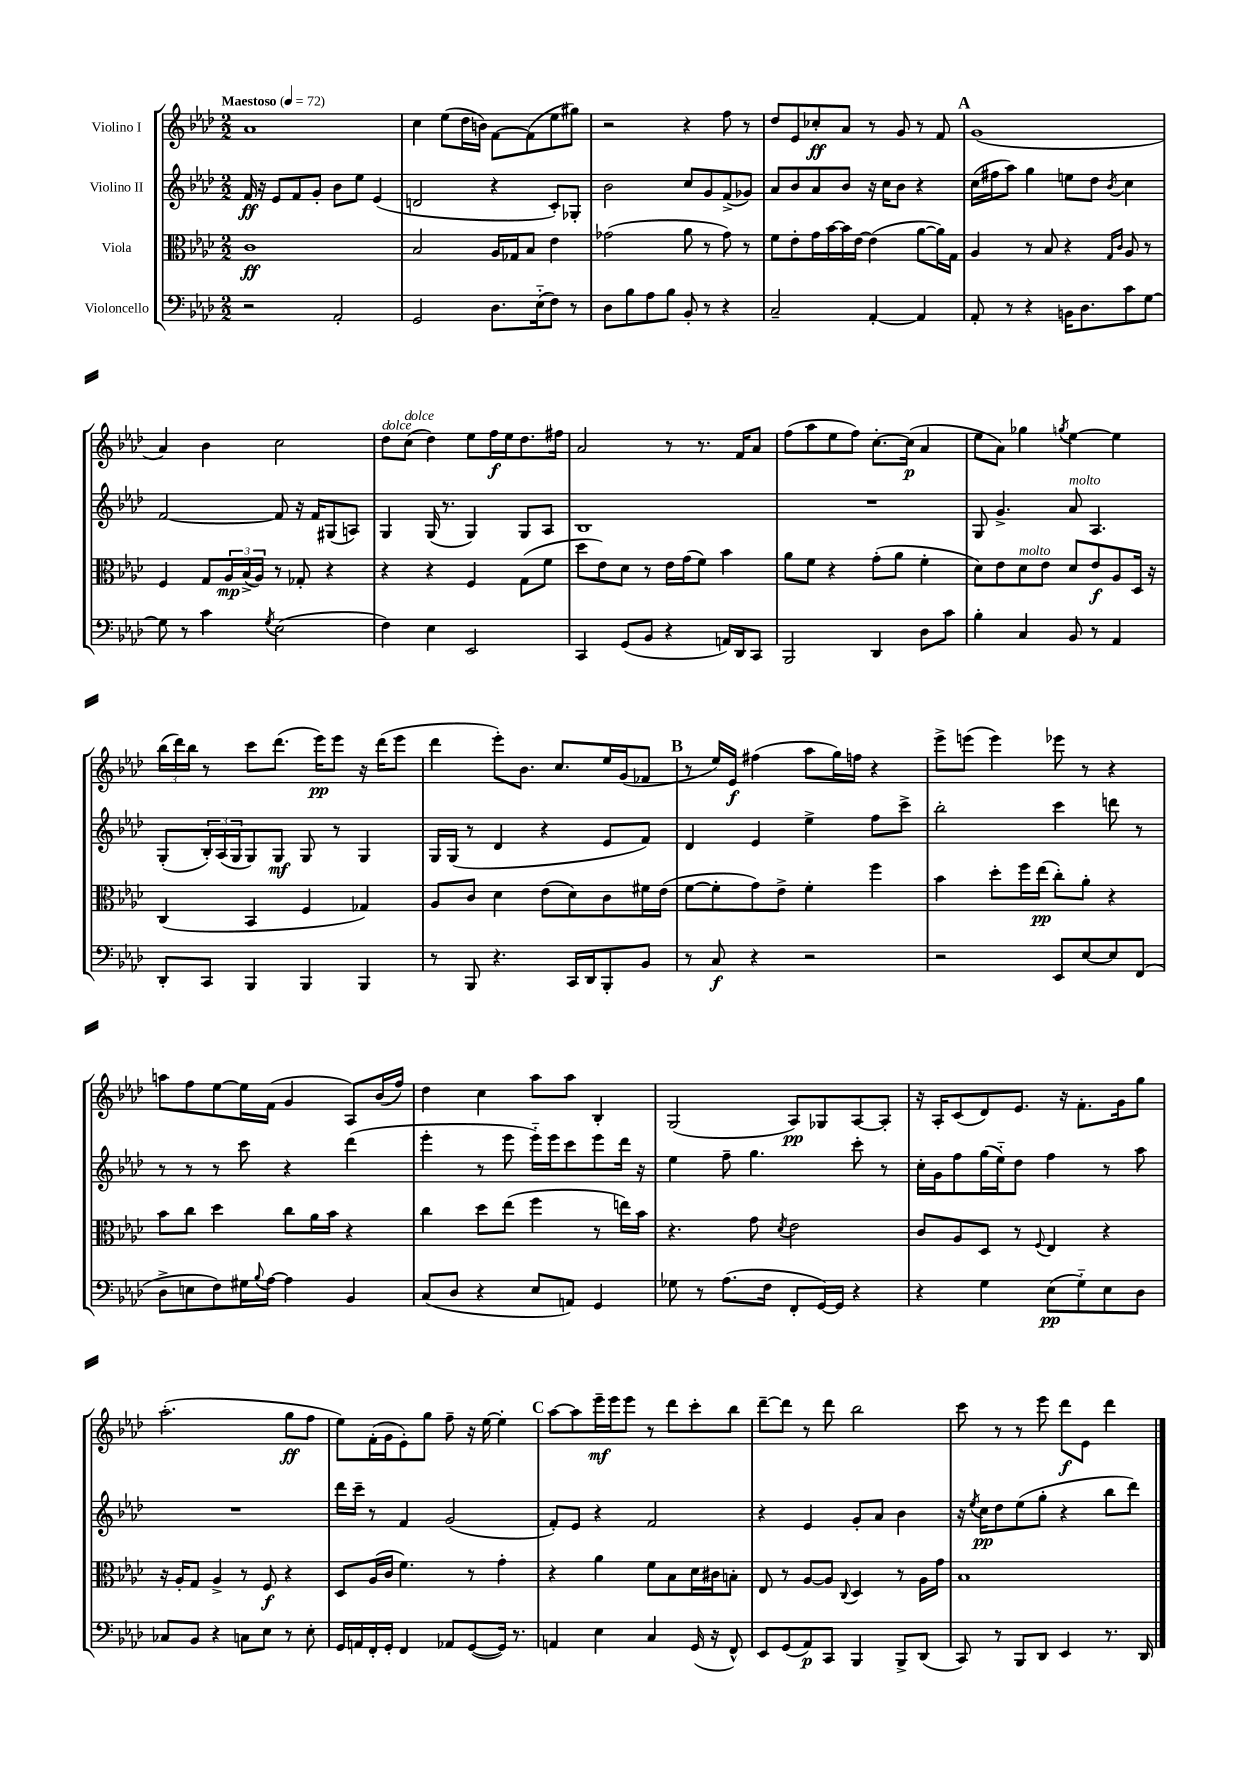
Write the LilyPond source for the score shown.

<<
\new StaffGroup <<
\new Staff = "s0" \with { instrumentName = "Violino I" } {
    \clef treble \key aes \major \numericTimeSignature \time 2/2 \tempo "Maestoso" 4 = 72
    aes'1 |
    c''4 ees''8( des''16 b'16) f'8~ f'8( ees''8 gis''8) |
    r2 r4 f''8 r8 |
    des''8 ees'8 ces''8-.\ff aes'8 r8 g'8 r8 f'8 |
    \mark \markup { \bold "A" } g'1( |
    aes'4) bes'4 c''2 |
    des''8^\markup { \italic "dolce" } c''8^\markup { \italic "dolce" }( des''4) ees''8 f''16\f ees''16 des''8. fis''16 |
    aes'2 r8 r8. f'16 aes'8 |
    f''8( aes''8 ees''8 f''8) c''8.~-. c''16\p( aes'4 |
    ees''8 aes'8) ges''4 \acciaccatura { g''8 } ees''4~ ees''4 |
    \tuplet 3/2 { bes''16( des'''16) bes''16 } r8 c'''8 des'''8.( ees'''16\pp) ees'''8 r16 des'''16( ees'''8 |
    des'''4 ees'''8-.) bes'8. c''8. ees''16 g'16( fes'8 |
    \mark \markup { \bold "B" } r8 ees''16) ees'16\f fis''4( aes''8 g''16) f''16 r4 |
    ees'''8-> e'''8( e'''4) ees'''8 r8 r4 |
    a''8 f''8 ees''8~ ees''16 f'16( g'4 aes8) bes'16( f''16) |
    des''4 c''4 aes''8 aes''8 bes4-. |
    g2( aes8\pp) ges8 aes8~ aes8-. |
    r16 aes16-. c'8( des'8) ees'8. r16 f'8.-. g'16 g''8 |
    aes''2.-.( g''8\ff f''8 |
    ees''8) f'16-.( g'16 ees'8-.) g''8 f''8-- r16 ees''16~ ees''4-. |
    \mark \markup { \bold "C" } aes''8~ aes''8 ees'''16--\mf ees'''16 ees'''8 r8 des'''8 c'''8-. bes''8 |
    des'''8~-- des'''8 r8 des'''8 bes''2 |
    c'''8 r8 r8 ees'''8 des'''8\f ees'8 des'''4 \bar "|." |
}
\new Staff = "s1" \with { instrumentName = "Violino II" } {
    \clef treble \key aes \major \numericTimeSignature \time 2/2
    f'16\ff r16 ees'8 f'8 g'8-. bes'8 ees''8 ees'4( |
    d'2 r4 c'8-.) ges8-. |
    bes'2 c''8 g'8 f'8->( ges'8) |
    aes'8 bes'8 aes'8 bes'8 r16 c''16 bes'8 r4 |
    \mark \markup { \bold "A" } c''16( fis''16 aes''8) g''4 e''8 des''8 \acciaccatura { bes'8 } c''4 |
    f'2~ f'8 r16 f'16 gis8( a8) |
    g4 g16( r8. g4) g8 aes8 |
    bes1 |
    R1 |
    g8 g'4.-> aes'8^\markup { \italic "molto" } aes4. |
    g8-.( \tuplet 3/2 { bes16-.) aes16( g16 } g8) g8\mf g8 r8 g4 |
    g16 g16( r8 des'4 r4 ees'8 f'8) |
    \mark \markup { \bold "B" } des'4 ees'4 ees''4-> f''8 c'''8-> |
    bes''2-. c'''4 d'''8 r8 |
    r8 r8 r8 c'''8 r4 des'''4( |
    ees'''4-. r8 ees'''8 ees'''16-_) ees'''16 c'''8 ees'''8 des'''16 r16 |
    ees''4 f''8-- g''4. c'''8-. r8 |
    c''16-. g'16 f''8 g''16( ees''16-_) des''8 f''4 r8 aes''8 |
    R1 |
    des'''16 c'''16-- r8 f'4 g'2( |
    \mark \markup { \bold "C" } f'8-.) ees'8 r4 f'2 |
    r4 ees'4 g'8-. aes'8 bes'4 |
    r16 \acciaccatura { ees''8 } c''16\pp des''8 ees''8( g''8-. r4 bes''8 des'''8) \bar "|." |
}
\new Staff = "s2" \with { instrumentName = "Viola" } {
    \clef alto \key aes \major \numericTimeSignature \time 2/2
    c'1\ff |
    bes2 aes16 ges16 bes8 ees'4 |
    ges'2( aes'8 r8 ges'8) r8 |
    f'8 ees'8-. g'16 bes'16~ bes'16 ees'16~ ees'4( aes'8~ aes'16) g16 |
    \mark \markup { \bold "A" } aes4 r8 bes8 r4 \grace { g16 c'16 } aes8 r8 |
    f4 g8 \tuplet 3/2 { aes16\mp bes16->( aes16) } r8 ges8-. r4 |
    r4 r4 f4 g8( f'8 |
    des''8 ees'8) des'8 r8 ees'16 g'16( f'8) bes'4 |
    aes'8 f'8 r4 g'8-.( aes'8 f'4-. |
    des'8) ees'8 des'8^\markup { \italic "molto" } ees'8 des'8 ees'8\f aes8 des16 r16 |
    c4( bes,4 f4 ges4) |
    aes8 c'8 des'4 ees'8( des'8) c'8 fis'16 ees'16( |
    \mark \markup { \bold "B" } f'8~ f'8-. g'8) ees'8-> f'4-. f''4 |
    bes'4 des''8-. f''16 ees''16\pp( c''8-.) aes'8-. r4 |
    bes'8 c''8 des''4 c''8 aes'16 bes'16 r4 |
    c''4 des''8 ees''8( f''4 r8 e''16) bes'16 |
    r4. g'8 \acciaccatura { des'8 } ees'2 |
    c'8 aes8 des8 r8 \appoggiatura { f8 } ees4 r4 |
    r16 aes16-. g8 aes4-> r8 f8\f r4 |
    des8 aes16( c'16 f'4.) r8 g'4-. |
    \mark \markup { \bold "C" } r4 aes'4 f'8 bes8 des'16 cis'16 b8-. |
    ees8 r8 aes8~ aes8 \appoggiatura { c8 } des4 r8 aes16 g'16 |
    bes1 \bar "|." |
}
\new Staff = "s3" \with { instrumentName = "Violoncello" } {
    \clef bass \key aes \major \numericTimeSignature \time 2/2
    r2 aes,2-. |
    g,2 des8. ees16-_( f8) r8 |
    des8 bes8 aes8 bes8 bes,8-. r8 r4 |
    c2-- aes,4~-. aes,4 |
    \mark \markup { \bold "A" } aes,8-. r8 r4 b,16 des8. c'8 g8~ |
    g8 r8 c'4 \acciaccatura { g8 } ees2( |
    f4) ees4 ees,2 |
    c,4 g,8( bes,8 r4 a,16) des,16 c,8 |
    bes,,2 des,4 des8 c'8 |
    bes4-. c4 bes,8 r8 aes,4 |
    des,8-. c,8 bes,,4 bes,,4 bes,,4 |
    r8 bes,,8 r4. c,16 des,16 bes,,8-. bes,8 |
    \mark \markup { \bold "B" } r8 c8\f r4 r2 |
    r2 ees,8 ees8~ ees8 f,8( |
    des8-> e8 f8) gis16 \appoggiatura { bes8 } aes16~ aes4 bes,4 |
    c8( des8 r4 ees8 a,8) g,4 |
    ges8 r8 aes8.( f16 f,8-. g,16~) g,16 r4 |
    r4 g4 ees8\pp( g8-_) ees8 des8 |
    ces8 bes,8 r4 c8 ees8 r8 ees8-. |
    g,16 a,16 f,16-. g,16-. f,4 aes,8 g,8~( g,16) r8. |
    \mark \markup { \bold "C" } a,4 ees4 c4 g,16( r16 f,8-^) |
    ees,8 g,8( aes,8\p) c,8 bes,,4 bes,,8-> des,8( |
    c,8) r8 bes,,8 des,8 ees,4 r8. des,16 \bar "|." |
}
>>
>>
\layout { \context { \Score \remove "Bar_number_engraver" } }
